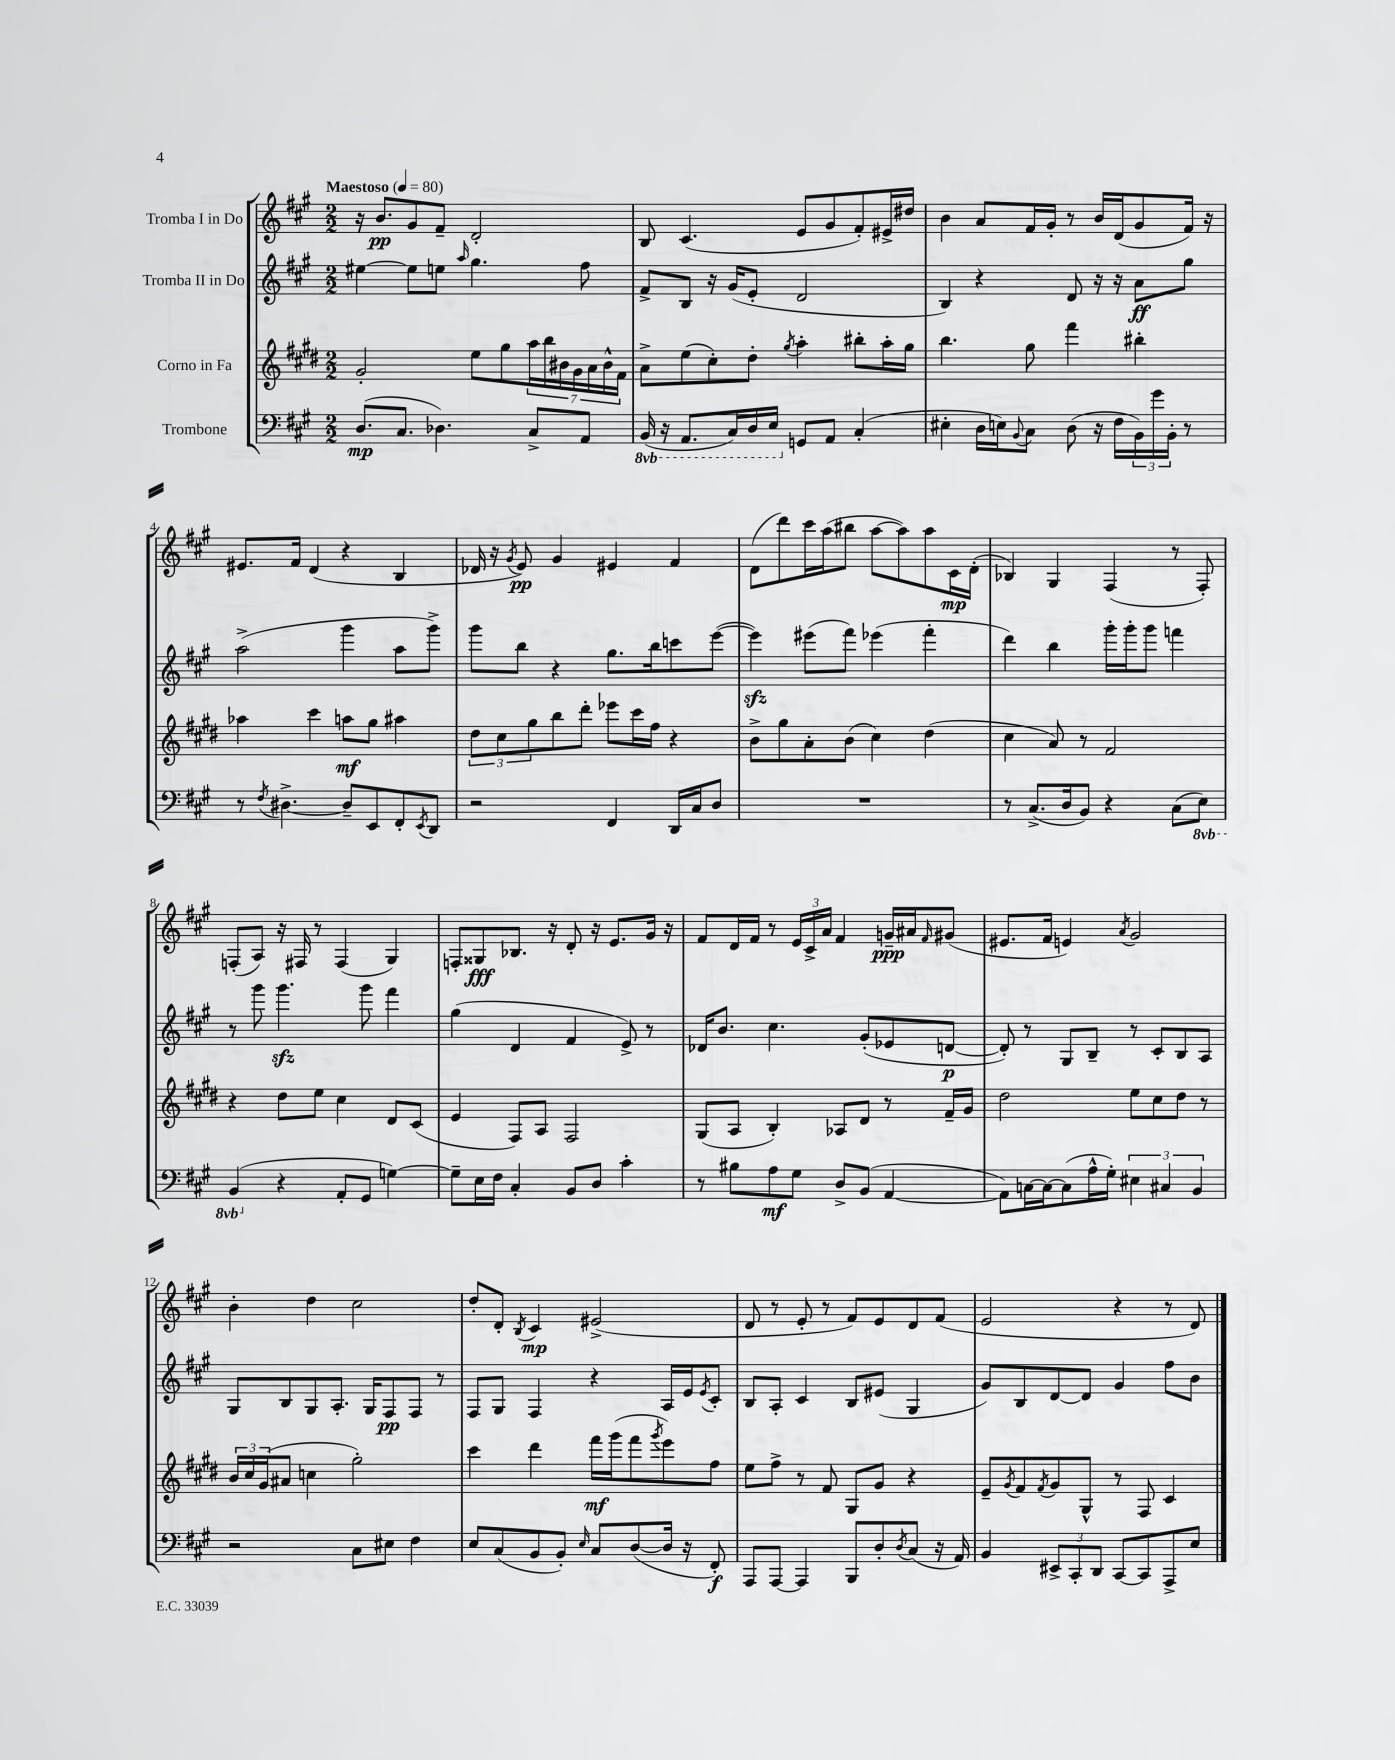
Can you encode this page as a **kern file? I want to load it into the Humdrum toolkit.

**kern	**kern	**kern	**kern
*staff4	*staff3	*staff2	*staff1
*clefF4	*clefG2	*clefG2	*clefG2
*k[f#c#g#]	*k[f#c#g#d#]	*k[f#c#g#]	*k[f#c#g#]
*M2/2	*M2/2	*M2/2	*M2/2
*MM80	*MM80	*MM80	*MM80
(8.D	2g#'	[4ee#	16r
.	.	.	8.b
8.C#	.	.	.
.	.	8ee#]	8g#
4.D-)	.	8ee	8f#~
.	.	16qqaa	.
.	8ee	4.gg#	2d'
.	8gg#	.	.
8C#^	28aa	.	.
.	28bb	.	.
.	28b#	.	.
.	28g#	.	.
8AA	.	8ff#	.
.	28a	.	.
.	28b#^^	.	.
.	28f#	.	.
=	=	=	=
(16BBB	8a^	8f#^	8B
16r	.	.	.
8.AAA	(8ee	8B	(4.c#
.	8cc#')	16r	.
16CC#)	.	(16g#	.
16DD	8dd#'	8e'	.
16EE	.	.	.
.	8qgg#	.	.
8GG	4aa'	2d	8e
8AA	.	.	8g#
(4C#'	8bb#'	.	8f#')
.	16aa'	.	16e#^
.	16gg#	.	16dd#
=	=	=	=
4E#'	4.bb	4B)	4b
16D	.	4r	8a
16E)	.	.	.
8qqBB	.	.	.
8C#	8gg#	.	16f#
.	.	.	16g#'
(8D	4fff#	8d	8r
16r	.	16r	16b
16F#	.	16r	(16d
24BB)	4bb#'	8a	8g#
24g#	.	.	.
24BB'	.	.	.
8r	.	8gg#	16f#)
.	.	.	16r
=	=	=	=
8r	4aa-	(2aa^	8.e#
8qF#	.	.	.
[4.D#^	.	.	.
.	.	.	16f#
.	4ccc#	.	(4d
8D#~]	8aa	4ggg#	4r
8EE	8gg#	.	.
8FF#'	4aa#	8aa	4B
8qEE	.	.	.
8DD	.	8ggg#^)	.
=	=	=	=
2r	12dd#	8ggg#	16d-
.	.	.	16r
.	12cc#	.	.
.	.	.	8qg#
.	.	8bb	8e)
.	12gg#	.	.
.	8bb	4r	4g#
.	8ddd#'	.	.
4FF#	8eee-	8.gg#	4e#
.	16ccc#	.	.
.	16ff#	16bb	.
16DD	4r	8ccc	4f#
16C#	.	.	.
8D	.	([8eee	.
=	=	=	=
1r	8b^	4eee])	(8d
.	8gg#	.	8ddd)
.	8a'	(8eee#	16ccc#
.	.	.	(16aa
.	(8b	8fff#)	8bb#
.	4cc#)	(4eee-	[8aa
.	.	.	8aa])
.	(4dd#	4fff#'	8aa
.	.	.	16c#
.	.	.	(16d'
=	=	=	=
8r	4cc#	4ddd)	4B-)
(8.C#^	.	.	.
.	8a)	4bb	4G#
16D	.	.	.
8BB)	8r	.	.
4r	2f#	16ggg#'	(4F#
.	.	16ggg#'	.
.	.	8ggg#	.
(8C#	.	4fff	8r
8EE)	.	.	8F#')
=	=	=	=
(4BBB	4r	8r	(8F'
.	.	8ggg#	8A)
4r	8dd#	4.ggg#	16r
.	.	.	16F#
.	8ee	.	8r
8AA'	4cc#	.	(4F#
8GG#	.	8ggg#	.
[4G)	8d#	4fff#	4G#)
.	(8c#	.	.
=	=	=	=
8G~]	4e	(4gg#	8F'
16E	.	.	8G##
16F#	.	.	.
4C#'	8F#)	4d	8.B-
.	8A	.	.
.	.	.	16r
8BB	2F#	4f#	8d'
8D	.	.	16r
.	.	.	8.e
4c#'	.	8e^)	.
.	.	8r	16g#
.	.	.	16r
=	=	=	=
8r	(8G#	16d-	8f#
.	.	8.b	.
8B#	8A	.	16d
.	.	.	16f#
8A	4B')	4.cc#	8r
8G#	.	.	24e
.	.	.	24c#^
.	.	.	24a
8D^	8A-	.	4f#
(8BB	8d#	(8g#'	.
[4AA	8r	8e-	16g~
.	.	.	16a#
.	.	.	16qqf#
.	16f#~	[8d	(8g#
.	16g#	.	.
=	=	=	=
8AA])	2dd#	8d'])	8.e#
[16C	.	8r	.
16C_	.	.	16f#
(8C]	.	8G#	4e)
16A^^	.	8B~	.
16G#')	.	.	.
.	.	.	8qa
6E#	8ee	8r	2g#
.	8cc#	8c#'	.
6C#	.	.	.
.	8dd#	8B	.
6BB	.	.	.
.	8r	8A	.
=	=	=	=
2r	24b	8G#	4b'
.	24cc#	.	.
.	(24g#	.	.
.	8a#	8B	.
.	4cc	8G#	4dd
.	.	8.A'	.
8C#	2gg#')	.	2cc#
.	.	16G#	.
8E#	.	8F#	.
4F#	.	8F#	.
.	.	8r	.
=	=	=	=
8E	4ccc#	8F#	8dd'
(8C#	.	8G#	8d'
.	.	.	8qB
8BB	4ddd#	4F#	4c#
8BB')	.	.	.
16qqE	.	.	.
8C#	16fff#	4r	(2e#^
.	(16ggg#	.	.
([8D	8fff#	.	.
.	8qggg#	.	.
16D]	8eee)	16A	.
16r	.	16e	.
.	.	8qe	.
8FF#')	8ff#	8c#'	.
=	=	=	=
8AAA	8ee	8B	8d
[8AAA	8ff#^	8A'	8r
4AAA]	8r	4c#	8e'
.	8f#	.	8r
8BBB	8G#	8B	8f#)
8D'	8g#	(8e#	8e
8qD	.	.	.
(8C#	4r	4G#	8d
16r	.	.	(8f#
16AA)	.	.	.
=	=	=	=
4BB	8e~	8g#)	2e
.	8qg#	.	.
.	8f#	8B	.
.	8qf#	.	.
12EE#^	8g#	[8d	.
12CC#'	.	.	.
.	8G#^^	8d]	.
12DD	.	.	.
[8CC#	8r	4g#	4r
8CC#]	8F#	.	.
8AAA^	4c#	8ff#	8r
8E	.	8b	8d)
==	==	==	==
*-	*-	*-	*-
